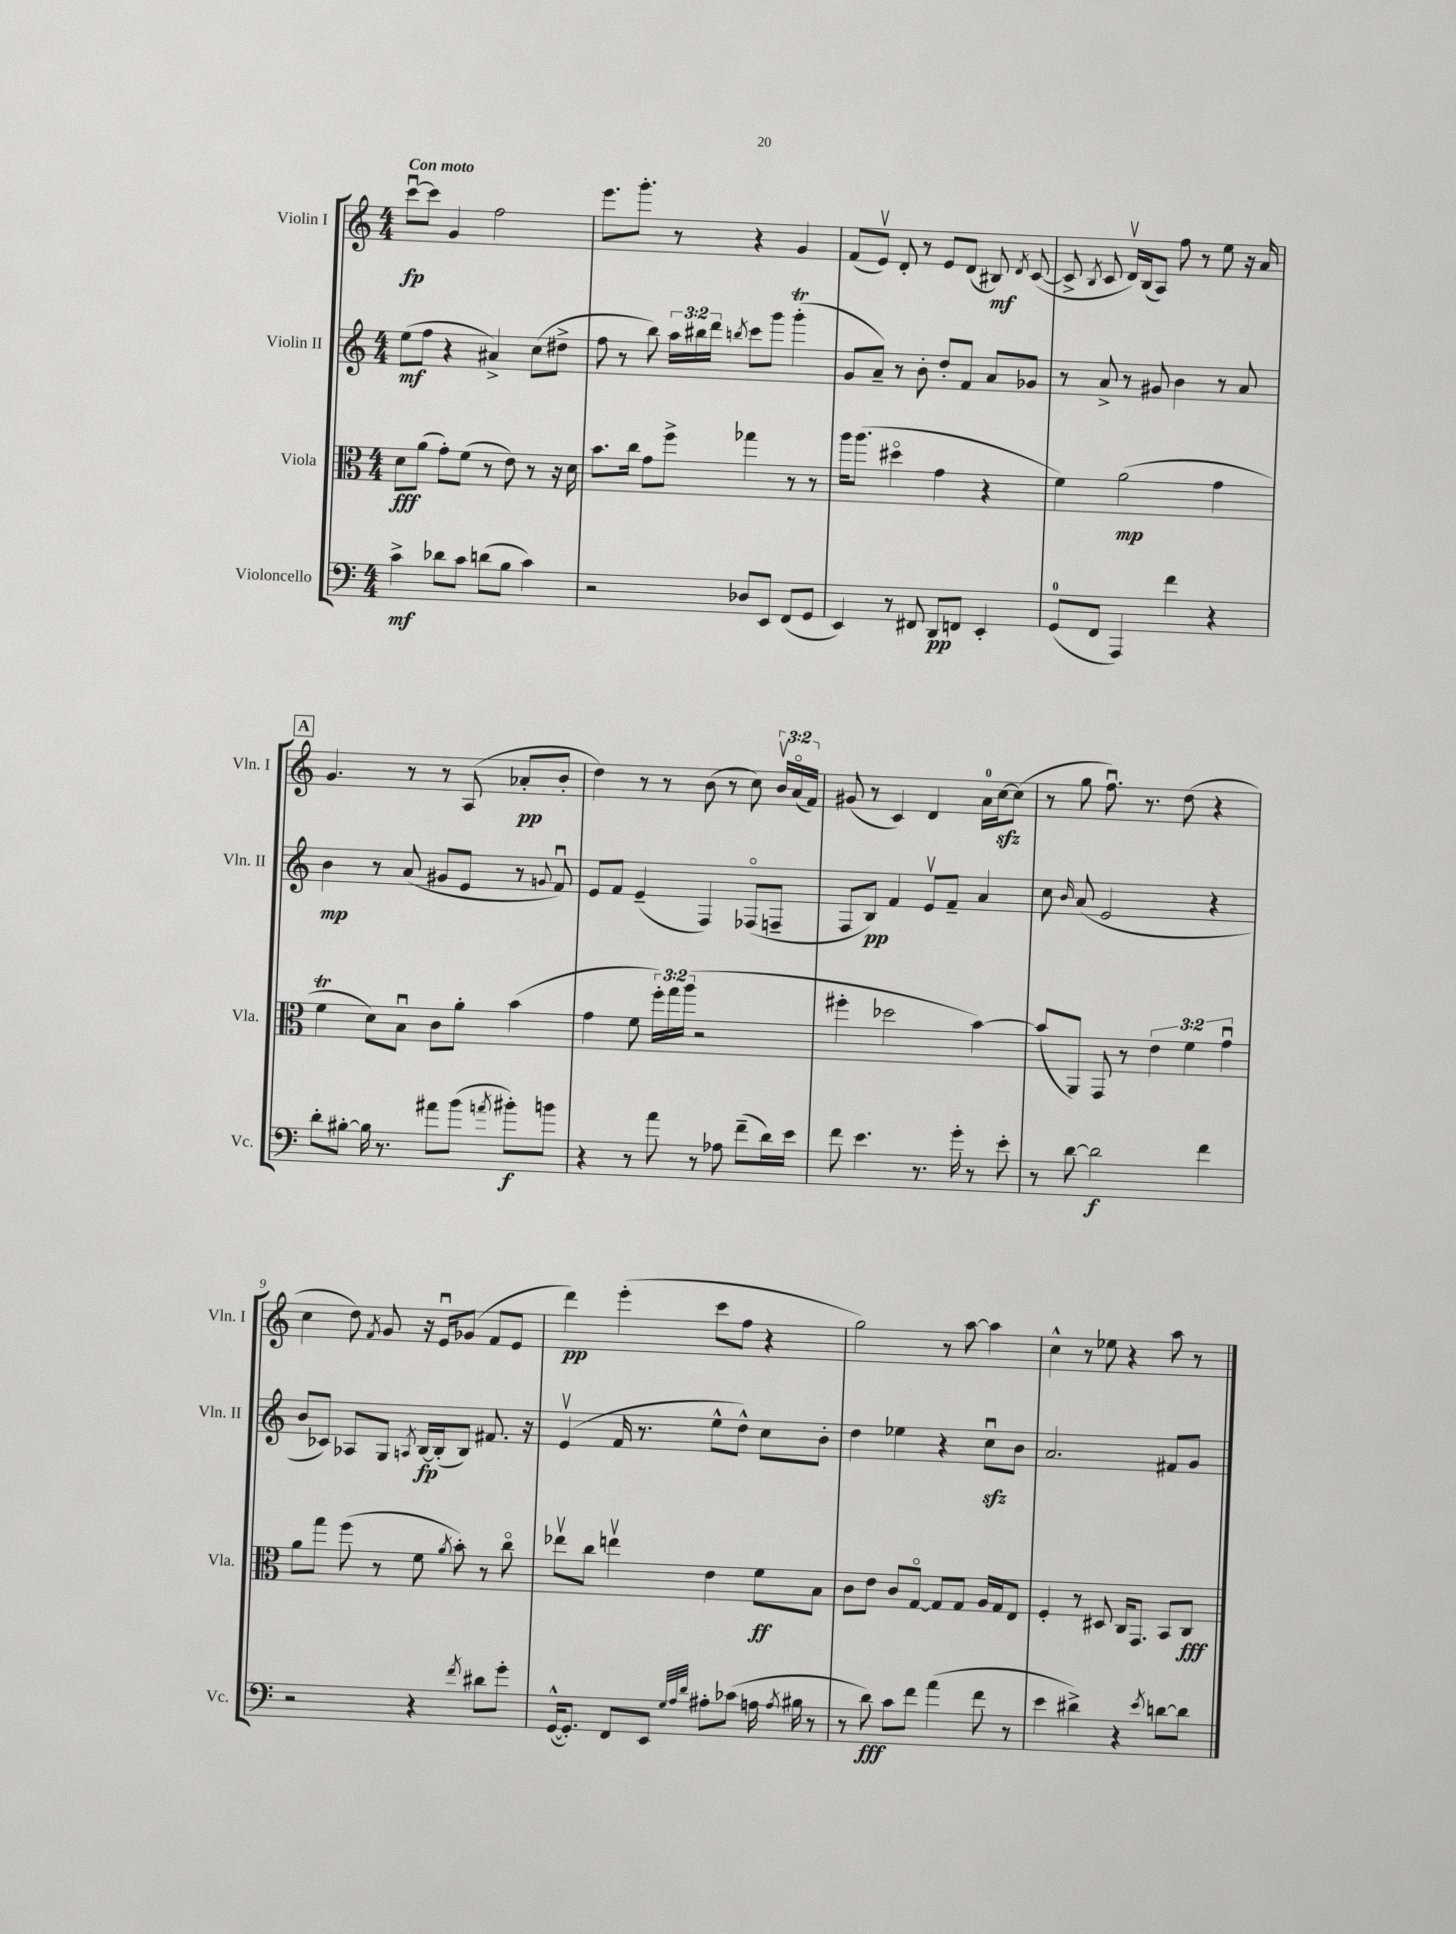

**kern	**kern	**kern	**kern
*staff4	*staff3	*staff2	*staff1
*clefF4	*clefC3	*clefG2	*clefG2
*k[]	*k[]	*k[]	*k[]
*M4/4	*M4/4	*M4/4	*M4/4
4c^\	8d\L	(8ee\L	[8cccu\L
.	(8a\J	8ff\J	8ccc\]J
8d-\L	8g'\L)	4r	4g/
8c\J	(8f\J	.	.
(8d\L	8r	4a#^/)	2ff\
8B\J	8e\)	.	.
4c\)	8r	(8cc\L	.
.	16r	8dd#^\J	.
.	16d\	.	.
=	=	=	=
2r	8.b\L	8ff\	8.eee\L
.	.	8r	.
.	16cc\Jk	.	8.ggg'\J
.	8g\L	8bb\)	.
.	8ff^\J	24aa\LL	8r
.	.	24bb#\	.
.	.	24ddd\JJ	.
.	.	8qbb/	.
8D-/L	4gg-\	8ccc\L	4r
8EE/J	.	8ggg\J	.
(8FF/L	8r	(4ggg'\	4g/
8GG/J	8r	.	.
=	=	=	=
4EE/)	16aa\LK	8g/L	(8f/L
.	(8.aa\J	.	.
.	.	8a~/J)	8ev/J)
8r	4dd#o\	8r	8d'/
8FF#/	.	8b'\	8r
8DD/L	4g\	8dd'/L	8e/L
8FF/J	.	8f/J	(8d/J
4EE'/	4r	8a/L	8B#/)
.	.	.	8qd/
.	.	8g-/J	([8c/
=	=	=	=
(8GG/L	4f\)	8r	8c^/]
.	.	.	8qB/
8FF/J	.	8a^/	8c/
4AAA/)	(2a\	8r	16dv/LL)
.	.	.	(16B/J
.	.	8g#/	8A/J)
4f\	.	4b\	8ff\
.	.	.	8r
4r	4g\	8r	8ee\
.	.	8a/	16r
.	.	.	16a/
=	=	=	=
8d'\L	4f\	4b\	4.g/
[8B#'\J	.	.	.
16B#\]	8d\L)	8r	.
8.r	.	.	.
.	8Bu\J	(8a/	8r
8a#\L	8c\L	8g#/L	8r
(8b\J	8a'\J	8e/J	(8A/
8qa/	.	.	.
8b#'\L)	(4b\	8r	8a-'/L
.	.	8qqg/	.
8b\J	.	8fu/)	8b'/J
=	=	=	=
4r	4g\	8e/L	4dd\)
.	.	8f/J	.
8r	8f\	(4e~/	8r
8a\	24ff'\LL)	.	8r
.	24gg\	.	.
.	(24aa\JJ	.	.
8r	2r	4F/)	(8b\
8A-\	.	.	8r
(8f~\L	.	(8F-o/L	8cc\)
16d\L)	.	8F~/J	24bv/LL
.	.	.	(24ao/
16e\JJ	.	.	.
.	.	.	24f/JJ)
=	=	=	=
8f\	4ff#'\	8F/L	(8g#/
4.e\	.	8B/J)	8r
.	2dd-\	4f/	4c/)
8.r	.	8ev/L	4d/
.	.	8f~/J	.
16g'\	.	.	.
8r	[4b\)	4a/	16a\LL
.	.	.	[16cc\J
8e'\	.	.	(8cc\]J
=	=	=	=
8r	(8b/]L	8cc\	8r
.	.	16qqb/	.
[8d\	8AA/J)	(8a/	8gg\
2d\]	8GG/	2e/	8.ffu\)
.	8r	.	.
.	.	.	8.r
.	6e\	.	.
.	.	.	(8dd\
.	6f\	.	.
4f\	.	4r	4r
.	6gu\	.	.
=	=	=	=
2r	8a\L	8b/L	4cc\
.	8gg\J	8c-/J)	.
.	(8ff\	8A-/L	8dd\)
.	.	.	8qf/
.	8r	8G/J	8g/
.	.	8qA/	.
4r	8f\	[16B/LL	16r
.	.	(16B'/]J	16eu/LK
.	8qa/	.	.
.	8b'\)	8B/J)	(8g-/J
8qf/	.	.	.
8d#\L	8r	8.f#/	8f/L
8g'\J	8cco\	.	8e/J
.	.	16r	.
=	=	=	=
([16GG^^/LK	8ee-v\L	(4ev/	4ddd\)
8.GG'/]J)	.	.	.
.	8cc\J	.	.
8FF/L	4eev\	16f/	(4eee'\
.	.	8.r	.
8EE/J	.	.	.
32qqG/LLL	.	.	.
32qqA/	.	.	.
32qqd/JJJ	.	.	.
8A#'\L	4e\	8ee^^\L	8ccc\L
(8c-\J	.	8dd^^\J)	8ff\J
16A\	8f\L	8cc\L	4r
8qA/	.	.	.
16B#\	.	.	.
8r	8B\J	8b'\J	.
=	=	=	=
8r	8c\L	4dd\	2gg\)
8d\)	8e\J	.	.
8c\L	8c/L	4ee-\	.
8f\J	[8Go/J	.	.
(4a\	8G/]L	4r	8r
.	8G/J	.	[8aa\
8f\	16A/LL	8ccu\L	4aa\]
.	16G/J	.	.
8r	8E/J	8b\J	.
=	=	=	=
4e\	4F'/	2.a/	4cc^^\
4d#^\)	8r	.	8r
.	8D#/	.	8ee-\
4r	16C/LK	.	4r
.	8.GG/J	.	.
8qe/	.	.	.
[8d\L	8BB/L	8f#/L	8aa\
8d\]J	8C/J	8g/J	8r
==	==	==	==
*-	*-	*-	*-
